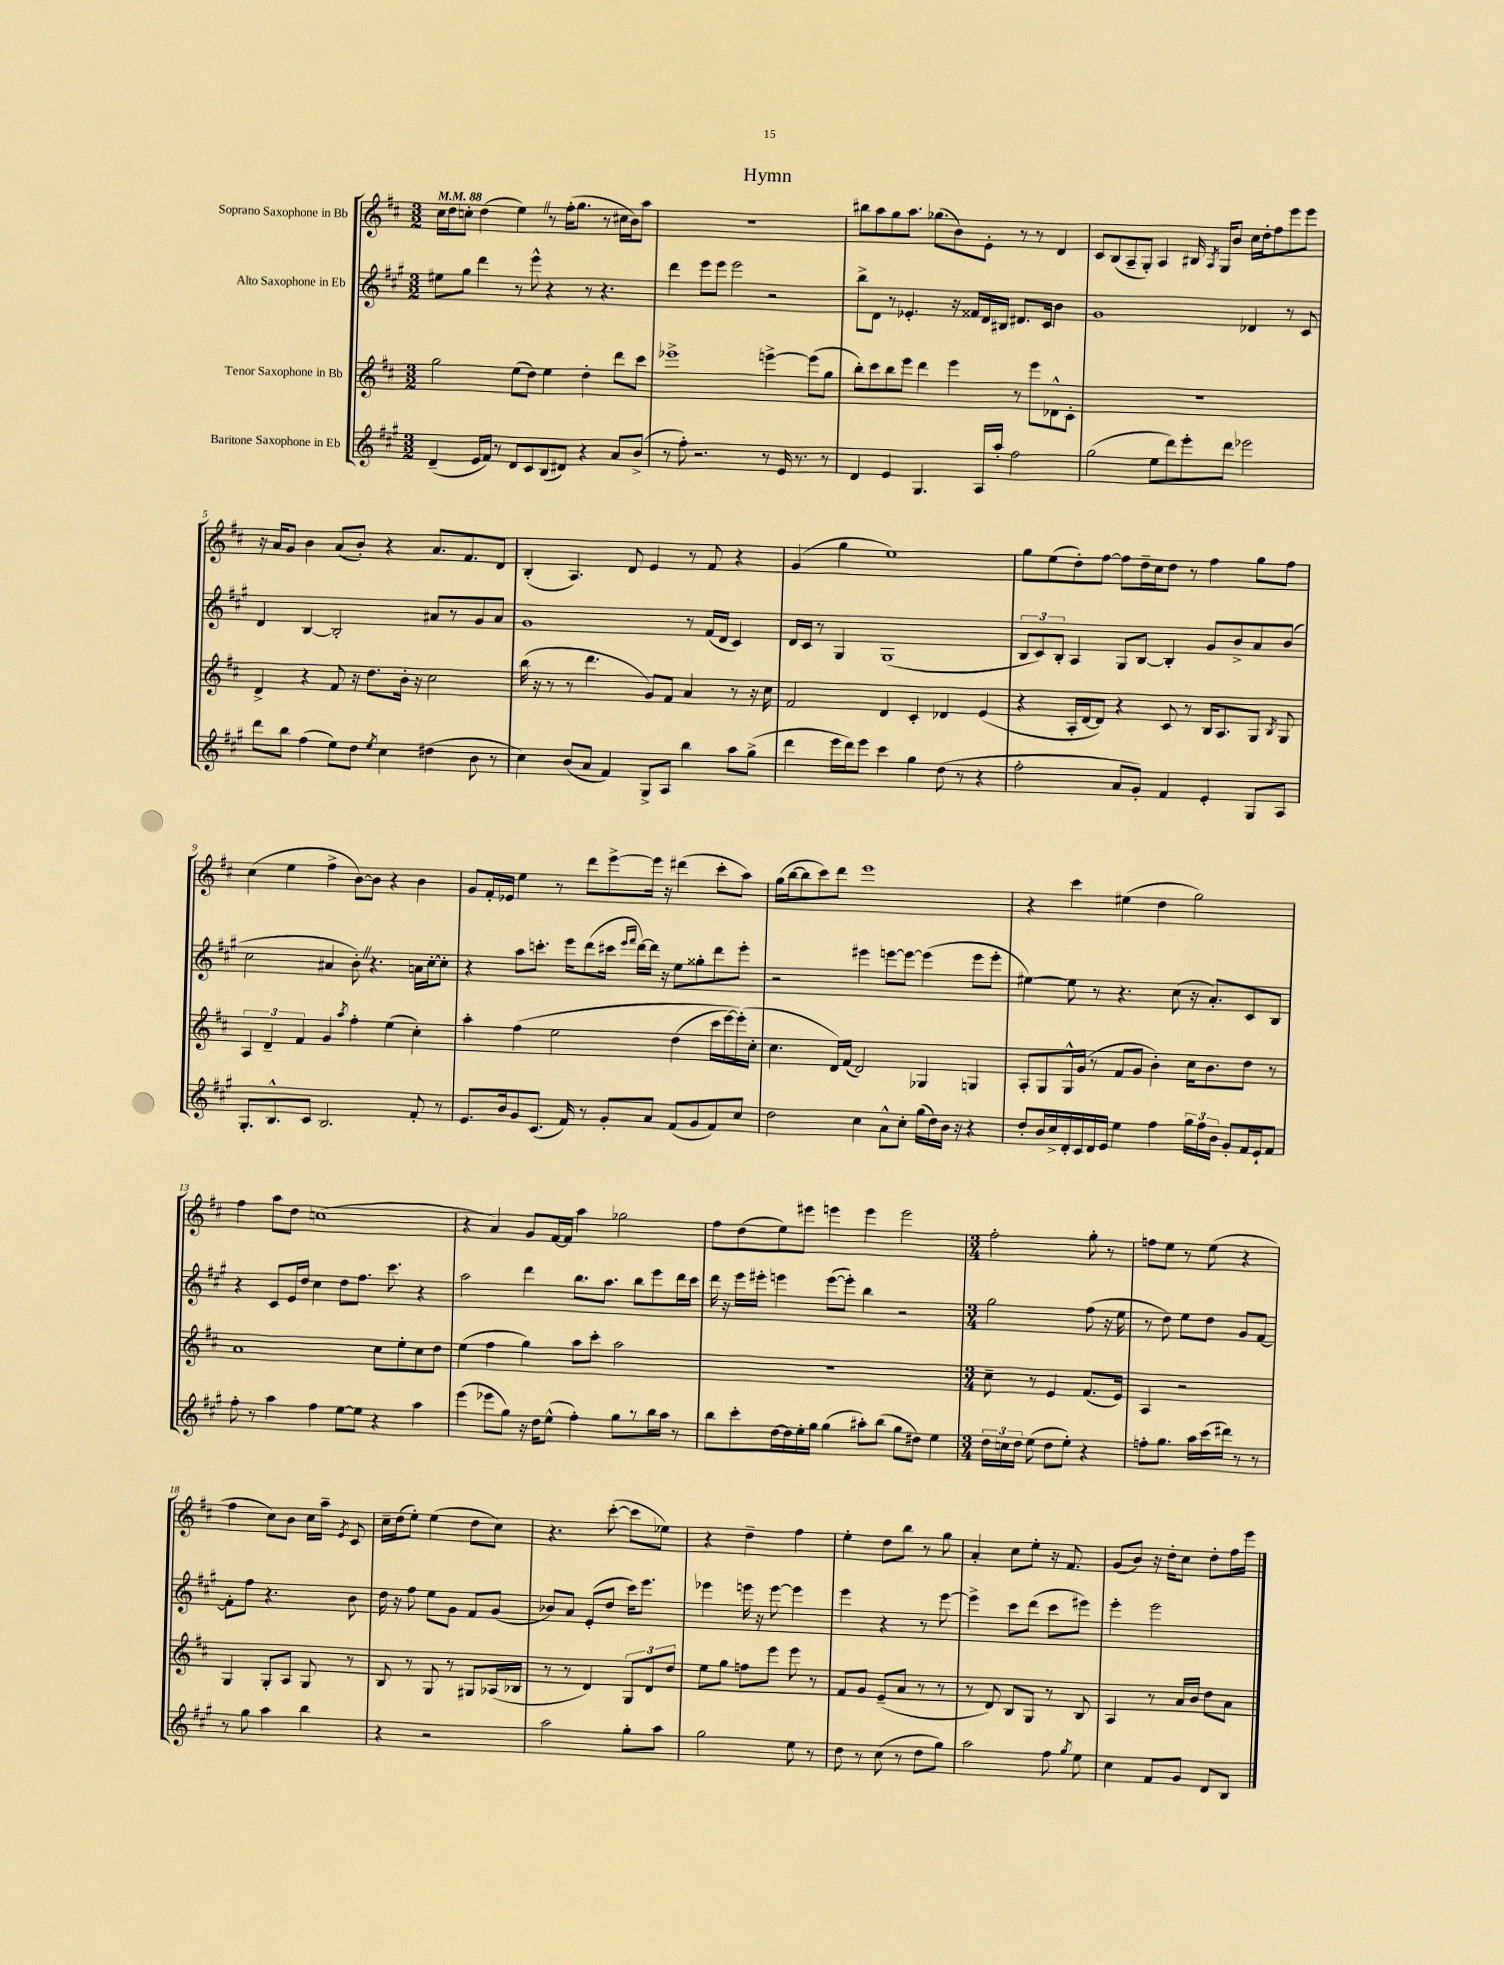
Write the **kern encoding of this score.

**kern	**kern	**kern	**kern
*staff4	*staff3	*staff2	*staff1
*clefG2	*clefG2	*clefG2	*clefG2
*k[f#c#g#]	*k[f#c#]	*k[f#c#g#]	*k[f#c#]
*M3/2	*M3/2	*M3/2	*M3/2
*MM88	*MM88	*MM88	*MM88
(4d~	2gg	8ee#	16cc#
.	.	.	16dd
.	.	8gg#	8cc'
16e	.	4ddd	(4dd
16f#)	.	.	.
8r	.	.	.
8d	(8ee	8r	4ee)
8c#	8dd)	8eee^^	.
(8B	4ee	4r	8r
8d#)	.	.	(16ff#'
.	.	.	8.gg
4r	4dd'	8r	.
.	.	4.r	8r
8a	8ddd	.	16cc#
.	.	.	16b)
(8b^	8ccc#	.	8aa
=	=	=	=
8r	1eee-^	4ddd	1.r
8ff#')	.	.	.
2.r	.	8eee	.
.	.	8eee	.
.	.	2eee	.
8r	[4eee^	2r	.
16e	.	.	.
8.r	.	.	.
.	(8eee]	.	.
8r	8gg	.	.
=	=	=	=
4d	8bb')	8bb^	8bb#
.	8ccc#	8d	8aa
4e	8bb	8r	8gg
.	8eee	4.e-'	8.aa
4.G#	4ddd	.	.
.	.	.	(8.gg-
.	4eee	16r	8b)
.	.	16f##	.
16A	.	16d	8e'
16aa'	.	16B#	.
2ff#	8r	8.d#	8r
.	8eee	.	8r
.	.	16c#	.
.	8d-^^	4b	4d
.	8c#'	.	.
=	=	=	=
(2gg#	1.r	1g#	8c#
.	.	.	(8B
.	.	.	8A~
.	.	.	8G')
8ee	.	.	4A
8ddd)	.	.	.
8eee'	.	.	16B#
.	.	.	8qA
.	.	.	16G
8ddd	.	.	8b
2eee-	.	4d-	16cc#
.	.	.	16dd'
.	.	.	8ff#
.	.	8r	8eee
.	.	8c#	8eee
=	=	=	=
8ddd	4d^	4d	16r
.	.	.	16a
8bb	.	.	8g
(4ff#	4r	[4B	4b
8ee)	8f#	2B']	(8a
8dd	16r	.	8b')
.	8.dd	.	.
8qee	.	.	.
4cc#	.	.	4r
.	16b'	.	.
.	16r	.	.
(4dd#	2cc#	8a#	8.a
.	.	8r	.
.	.	.	8.f#
8b	.	8g#	.
8r	.	8a#	8d
=	=	=	=
4cc#)	(16bb	1g#	(4B'
.	16r	.	.
.	8r	.	.
(8b	8r	.	4.A)
8a	4.ddd	.	.
4f#)	.	.	.
.	.	.	8d
8G#^	8g)	.	4e
8A	8f#	.	.
4bb	4a	8r	8r
.	.	(16f#	8f#
.	.	16d	.
8aa	8r	4c#)	4r
(8gg#^	16r	.	.
.	16cc#	.	.
=	=	=	=
4ddd	2f#	16d	(4g
.	.	16c#	.
.	.	8r	.
16eee	.	4G#	4gg
16ddd)	.	.	.
8eee	.	.	.
4ccc#	4d	(1G#	1ee)
4gg#	4c#'	.	.
(8dd	4d-	.	.
8r	.	.	.
4r	(4e	.	.
=	=	=	=
2ff#'	4r	12B	8gg
.	.	12c#)	.
.	.	.	(8ee
.	.	12B'	.
.	16A'	4A	8dd')
.	[16d	.	.
.	8d])	.	[8ff#
8a	4r	8G#	8ff#]
8g#')	.	[8B	16dd~
.	.	.	16cc#
4f#	8c#	4B']	8dd
.	8r	.	8r
4e'	16B	8g#	4ff#
.	8.A	.	.
.	.	8b^	.
8G#	8G	8a	8gg
.	8qB	.	.
8A	8G	(8b	8ff#
=	=	=	=
8.G#'	6A	2cc#	(4cc#
.	6d~	.	.
8.B^^	.	.	.
.	.	.	4ee
.	6f#	.	.
8c#	.	.	.
2.B	4g	4a#	4ff#^
.	8qaa	.	.
.	4ff#'	8b')	[8b)
.	.	4.r	8b]
.	(4ee	.	4r
8f#'	4cc#')	16a	4b
.	.	[16cc#'	.
8r	.	8cc#']	.
=	=	=	=
8.e	4aa'	4r	8g
.	.	.	16f#'
16b	.	.	16e-
8g#	&(4ff#	8aa	4ee
(8.c#	.	8.ccc'	.
.	2ee	.	8r
16f#)	.	16eee	.
8r	.	(8ddd	8ddd
8g#'	.	16ccc#	[8eee^
.	.	16qqeee	.
.	.	16qqfff#	.
.	.	[16ddd)	.
8a	.	16ddd]	16eee]
.	.	16r	16r
(8f#	(4dd	8ee	(4ddd#
8g#	.	8gg##'	.
8f#)	16ccc#	8ddd	8ccc#'
.	[16eee)	.	.
8cc#	(16eee']&)	8eee'	8aa)
.	16cc#'	.	.
=	=	=	=
2dd	4.cc#	2r	(16gg
.	.	.	[16bb
.	.	.	8bb]
.	.	.	8ccc#)
.	16d)	.	8ddd
.	(16f#	.	.
4cc#	2d)	4eee#	1eee
8a^^	.	[8eee	.
8cc#'	.	8eee_	.
(16gg#	4G-	(4eee]	.
16dd)	.	.	.
16b	.	.	.
16r	.	.	.
4r	4G	8eee	.
.	.	8eee'	.
=	=	=	=
8dd'	8A'	[4ee#)	4r
16b	8G	.	.
16cc#^	.	.	.
16d'	16G^^	8ee#]	4ccc#
16c#	(16g	.	.
16d	8r	8r	.
16e	.	.	.
4ee	8f#	4.r	(4ee#
.	8g	.	.
4ff#	4b')	.	4dd
.	.	(8cc#	.
24gg#	16cc#	16r	2gg)
24ff#	.	.	.
.	8.b	8.a')	.
24b	.	.	.
8g#'	.	.	.
16f#	8dd	8c#	.
16e`	.	.	.
8f#	8r	8B	.
=	=	=	=
8ff#'	1a	4r	4ff#
8r	.	.	.
4aa	.	8c#	8aa
.	.	16e	8dd
.	.	16dd	.
4ff#	.	4cc#	(1cc
[8ee	.	8dd	.
8ee]	.	8.ff#	.
4r	8cc#	.	.
.	.	8.ccc#	.
.	8ee'	.	.
4aa	8cc#	4r	.
.	8dd	.	.
=	=	=	=
(4eee	(4ee	2aa	4r
8eee-	4ff#	.	4a)
8gg#)	.	.	.
16r	4gg)	4ddd	8g
16dd	.	.	.
(8ee^^	.	.	[16f#
.	.	.	16f#]
4ff#')	8aa	8.bb	4aa
.	8ccc#'	.	.
.	.	8.aa	.
8gg#	2aa	.	2gg-
8r	.	8bb	.
16bb	.	8eee	.
16aa	.	.	.
8r	.	16ddd	.
.	.	16ccc#	.
=	=	=	=
8bb	1.r	16ddd	8ff#
.	.	16r	.
8ccc#'	.	16eee	(8dd
.	.	16eee#'	.
[16dd	.	4eee	8ee)
16dd]	.	.	.
16ee'	.	.	8eee#
16gg#	.	.	.
(4gg#	.	([8eee	4eee
.	.	8eee'])	.
8aa#')	.	4bb	4eee
(8bb	.	.	.
8gg#	.	2r	2eee
8dd#)	.	.	.
4ee	.	.	.
=	=	=	=
*M3/4	*M3/4	*M3/4	*M3/4
24dd	8cc#~	2gg#	2ff#'
24cc	.	.	.
24dd	.	.	.
(8ee	8r	.	.
8dd	4e	.	.
8ee')	.	.	.
4r	(8.f#	(8ff#	8gg'
.	.	16r	8r
.	16e)	16ee	.
=	=	=	=
8ff'	4A	8r	8ff
8.gg#	.	8dd)	8ee
.	2r	8ee	8r
16aa	.	.	.
(16ccc#	.	8dd	(8ee
16ddd#)	.	.	.
8r	.	8g#	4r
8r	.	[8f#	.
=	=	=	=
8r	4G	8f#']	4ff#
8gg#	.	8ff#	.
4aa	8G'	4.r	8cc#)
.	8A	.	8b
4bb	8G	.	16cc#
.	.	.	16aa~
.	.	.	8qe
.	8r	8b	8c#
=	=	=	=
4r	8B	16dd	16cc#~
.	.	16r	(16dd
.	8r	8ff#	8ee')
2r	8G	8ee	(4ee
.	8r	8g#	.
.	8G#	8f#	8dd
.	(16A-	(8g#	8cc#)
.	16B-	.	.
=	=	=	=
2aa	8r	8b-)	4.r
.	8r	8a	.
.	4d)	(8e'	.
.	.	8dd	([8ccc#'
8gg#'	12G	16ccc#)	8ccc#]
.	.	8.eee	.
.	12d	.	.
8aa	.	.	8ee-)
.	12dd	.	.
=	=	=	=
2gg#	8ee	4eee-	4r
.	8gg	.	.
.	8ff	16eee	4dd~
.	.	16r	.
.	8eee	[8eee	.
8ee	8eee	4eee]	4ff#
8r	8r	.	.
=	=	=	=
8dd	8f#	4eee	4ee'
8r	8g	.	.
(8cc#	(8e~	4r	8dd
8r	8a	.	8bb
8dd	8r	8r	8r
8gg#)	8r	[8eee	8gg
=	=	=	=
2aa	8r	4eee^]	4a'
.	8d)	.	.
.	8B	8ccc#	8cc#
.	8G	(8ddd	8ee'
8ff#	8r	8ccc#	16r
.	.	.	8.f#
8qgg#	.	.	.
8ee	8B	8eee#)	.
=	=	=	=
4cc#	4A	4eee'	(8g
.	.	.	8b)
8f#	8r	2eee	16r
.	.	.	16dd'
8g#	16a	.	8cc#
.	16b	.	.
8d	8dd	.	8dd'
8B	8a	.	16ff#
.	.	.	16eee
==	==	==	==
*-	*-	*-	*-
